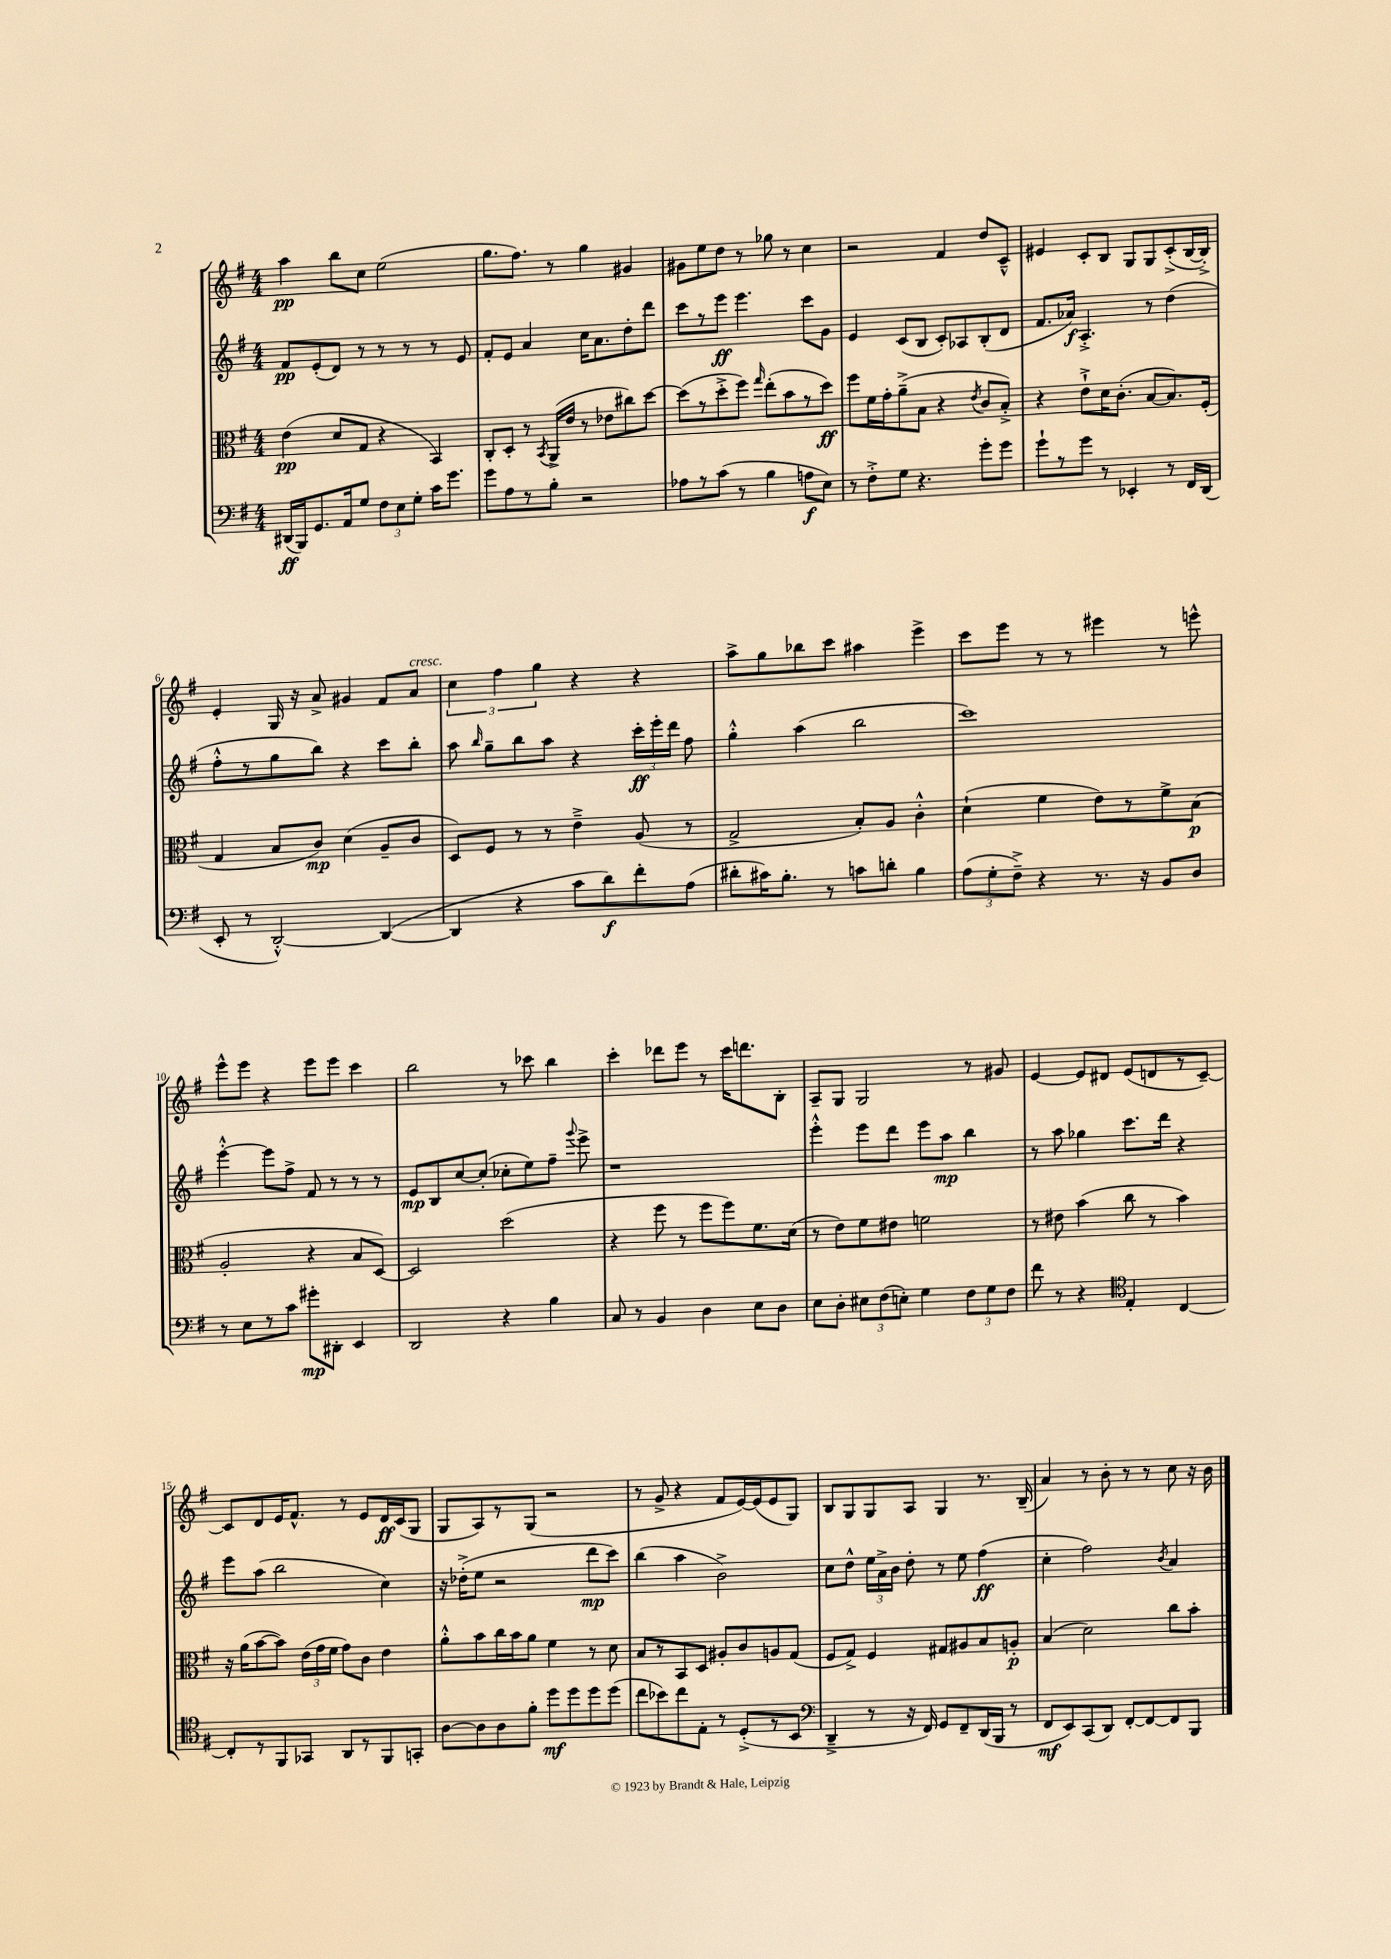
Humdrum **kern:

**kern	**kern	**kern	**kern
*staff4	*staff3	*staff2	*staff1
*clefF4	*clefC3	*clefG2	*clefG2
*k[f#]	*k[f#]	*k[f#]	*k[f#]
*M4/4	*M4/4	*M4/4	*M4/4
(16DD#/LL	(4e\	8f#/L	4aa\
16BBB/J)	.	.	.
8.GG/	.	(8e'/	.
.	8d/L	8d/J)	8bb\L
16AA/k	.	.	.
8G/J	8G/J	8r	8cc\J
12F#\L	4r	8r	(2ee\
12E\	.	.	.
.	.	8r	.
12G'\J	.	.	.
16c\LK	4BB/)	8r	.
8.g\J	.	.	.
.	.	8e/	.
=	=	=	=
8g\L	8C'/L	8f#'/L	8.gg\L
8A\	8D'/J	8e/J	.
.	.	.	8.ff#\J)
8r	8r	4a/	.
.	8qBB/	.	.
8B'\J	(16AA^/LL	.	8r
.	16e/JJ	.	.
2r	8r	16cc\LK	4gg\
.	.	8.a\	.
.	8e-\L	.	.
.	8cc#\)	8dd'\	4g#/
.	[8dd\J	8ddd\J	.
=	=	=	=
8A-\L	(8dd\]L	8ccc\L	8g#\L
8r	8r	8r	8ee\
(8c\J	8dd'^\	8eee\J	8dd\J
8r	8ff#\J)	4.eee\	8r
.	16qqgg/	.	.
4B\	(8ee'\L	.	8gg-\
.	8b\	.	8r
8A\L	8r	8ccc\L	4cc\
8E\J)	8dd\J)	8g\J	.
=	=	=	=
8r	8ff#\L	4e/	2r
8F#'^\L	16f#\L	.	.
.	16g'\J	.	.
8G\J	(8a~^\	(8c/L	.
4.r	8B\J	8B/J	.
.	4r	8c'/L)	4f#/
.	.	8A-/	.
.	8qe/	.	.
8g'\L	8c/L	(8B'/	8dd/L
8g\J	8B'^/J)	8d/J	8c~^^/J
=	=	=	=
8g`\L	4r	8.f#/L	4e#/
8r	.	.	.
.	.	16a-/Jk)	.
8g\J	8e`^\L	4.A'^/	8c'/L
8r	16d\K	.	8B/J
.	(8.c'\J	.	.
4EE-'/	.	.	8G/L
.	[8B/L	8r	8G/
8r	8.B/])	(4dd\	(8c'^/
16FF#/LL	.	.	[16B/L
(16DD/JJ	(16F#'/Jk	.	16B'^/]JJ)
=	=	=	=
8EE'/	4G/	8ff#'^^\L	4e'/
8r	.	8r	.
[2DD'^^/)	8B/L	8gg\	16G/
.	.	.	16r
.	8c/J)	8bb\J)	8a^/
.	(4d\	4r	4g#/
(4DD/_	8A~/L	8ccc\L	8f#/L
.	8c/J	8bb'\J	8a/J
=	=	=	=
4DD/]	8D/L)	8aa\	6cc\
.	.	16qqbb/	.
.	8F#/J	8gg~\L	.
.	.	.	6ff#\
4r	8r	8bb\	.
.	.	.	6gg\
.	8r	8aa\J	.
8c\L	4e~^\	4r	4r
8d\)	.	.	.
8f#'\	(8A/	24ccc'\LL	4r
.	.	24eee'\	.
.	.	24ddd\JJ	.
(8A\J	8r	8ff#\	.
=	=	=	=
8d#'\L	2G^/	4gg'^^\	8aa^\L
16c#\K)	.	.	8gg\
8.B'\J	.	.	.
.	.	(4aa\	8bb-\
8r	.	.	8ccc\J
8c\L	8B'/L)	2bb\	4aa#\
8d'\J	8A/J	.	.
4B\	4c'^^\	.	4eee^\
=	=	=	=
(12A\L	(4d`\	1ccc)	8ccc\L
12G'\	.	.	.
.	.	.	8eee\J
12F#~^\J)	.	.	.
4r	4f#\	.	8r
.	.	.	8r
8.r	8e\L)	.	4eee#\
.	8r	.	.
16r	.	.	.
8BB/L	8f#^\	.	8r
8D/J	(8B\J	.	8eee^^\
=	=	=	=
8r	2A'/	[4eee'^^\	8eee^^\L
8E\L	.	.	8eee\J
8r	.	8eee\]L	4r
8c\J	.	8ff#^\J	.
8g#'\L	4r	8f#/	8eee\L
8DD#'\J	.	8r	8eee\J
4EE/	8B/L	8r	4ccc\
.	[8D/J)	8r	.
=	=	=	=
2DD/	2D/]	8e/L	2bb\
.	.	8B/	.
.	.	[8cc/	.
.	.	(8cc'/]J	.
4r	(2dd\	8cc-'\L	8r
.	.	8ee\)	8ccc-\
4B\	.	8ff#~\J	4bb\
.	.	8qqggg/	.
.	.	8eee^\	.
=	=	=	=
8C/	4r	1r	4ccc'\
8r	.	.	.
4BB/	8ff#\	.	8ddd-\L
.	8r	.	8eee\J
4D\	8ff#\L	.	8r
.	8ff#\)	.	16ccc\LK
.	.	.	8.ddd\
8E\L	8.f#\	.	.
8D\J	.	.	8B'\J
.	(16d\Jk	.	.
=	=	=	=
8E\L	8r	4eee'^^\	8A~/L
8D'\J	8e\L)	.	8G/J
12E#\L	8f#\	8eee\L	2G/
(12F#\	.	.	.
.	8e#\J	8ddd\J	.
12E'\J)	.	.	.
4G\	2f\	8eee\L	.
.	.	8aa\J	.
12F#\L	.	4bb\	8r
12G\	.	.	.
.	.	.	8g#/
12F#\J	.	.	.
=	=	=	=
8f#\	8r	8r	[4e/
8r	8e#\	8aa\	.
4r	(4b\	4gg-\	8e/]L
.	.	.	8d#/J
*clefC4	*	*	*
4E'/	8cc\	8.ccc\L	(8e/L
.	8r	.	8d/
.	.	16ddd\Jk	.
[4C/	4b\)	4r	8r
.	.	.	[8c~/J)
=	=	=	=
8C'/]L	16r	8eee\L	8c/]L
.	(16a\LK	.	.
8r	[8b\	(8aa\J	8d/
8FF#/	8b\]J)	2bb\	16e/K
.	.	.	8.f#^^/J
8GG-/J	(24e\LL	.	.
.	24g\	.	.
.	24f#\JJ	.	.
8AA/L	8g\L)	.	8r
8r	8c\J	.	8e/L
8FF#/	4e\	4cc\)	16d/L
.	.	.	(16c/J
8GG'/J	.	.	8G/J
=	=	=	=
[8A\L	8a'^^\L	16r	8G/L
.	.	(16dd-'^\LK	.
8A\]	8b\	8ee\J	8A/)
8A\	16cc\L	2r	8r
.	16b\J	.	.
8f#'\J	8a\J	.	(8G/J
8dd\L	4f#\	.	2r
8dd\	.	.	.
8dd\	8r	8ddd\L	.
(8dd\J	8d\	8ccc\J)	.
=	=	=	=
8cc\L	8B/L	(4bb\	8r
8b-\)	8r	.	8g^/
8cc\	8BB/	4aa\	4r
8E'\J	8D/J	.	.
8r	8A#'/L	2b^\)	8f#/L
(8D'^/L	8c/	.	[16e/L)
.	.	.	(16e/]J
8r	8A/	.	8e/
8BB/J	(8G/J	.	8G/J)
=	=	=	=
*clefF4	*	*	*
4DD~^/	8F#/L	8cc\L	8B/L
.	8G^/J)	8dd^^\J	8G/
8r	4F#/	24ee\LL	8G/
.	.	24a^\	.
.	.	24b\JJ	.
16r	.	8dd'\	8A/J
16FF#/)	.	.	.
8GG/L	8G#/L	8r	4G/
8FF#~/	8A#/	8ee\	.
(16DD/L	8B/	(4ff#\	8.r
16BBB/JJ	.	.	.
8r	8A'/J	.	.
.	.	.	(16B~/
=	=	=	=
8FF#/L	(4B/	4cc'\	4a/)
8EE/)	.	.	.
(8CC/	2d\)	2ff#\)	8r
8DD/J)	.	.	8b'\
[8FF#'/L	.	.	8r
8FF#/_	.	.	8r
.	.	8qb/	.
8FF#/]	8cc\L	4a/	8cc\
8BBB/J	8b'\J	.	16r
.	.	.	16b\
==	==	==	==
*-	*-	*-	*-
